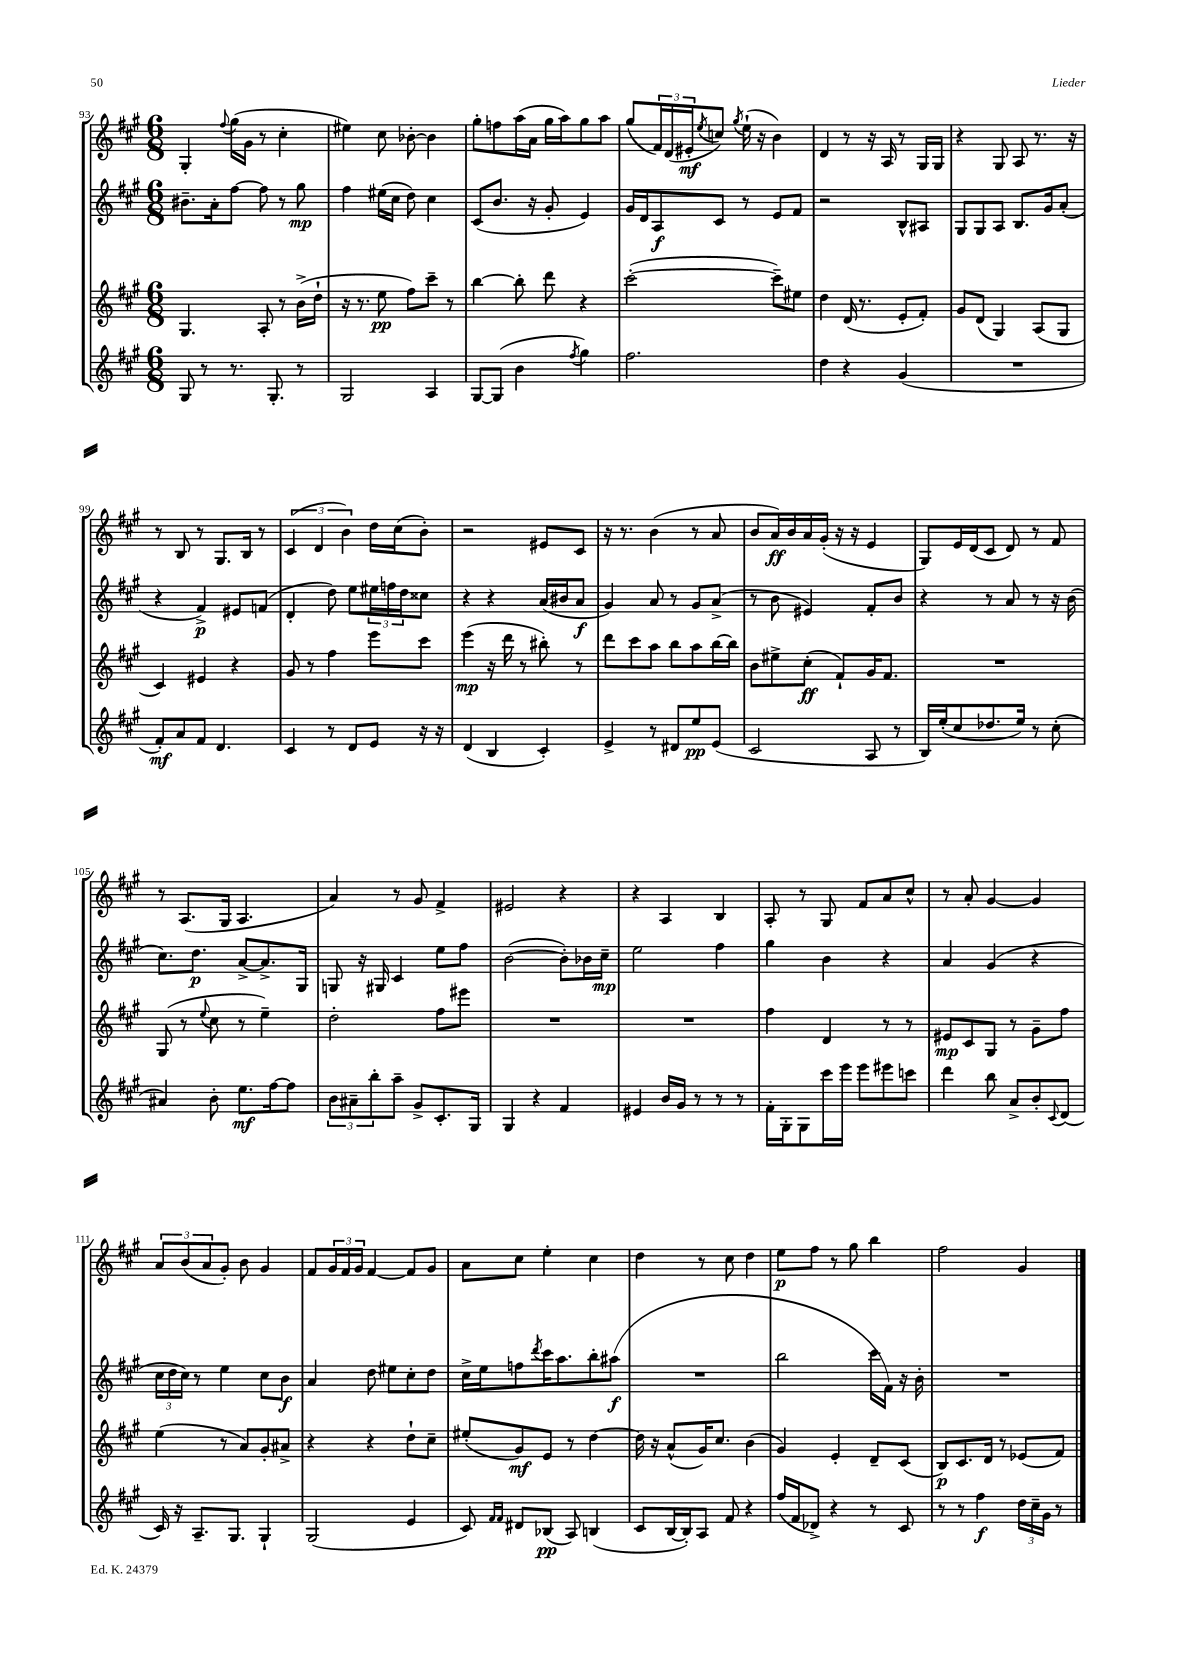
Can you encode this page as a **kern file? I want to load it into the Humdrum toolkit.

**kern	**kern	**kern	**kern
*staff4	*staff3	*staff2	*staff1
*clefG2	*clefG2	*clefG2	*clefG2
*k[f#c#g#]	*k[f#c#g#]	*k[f#c#g#]	*k[f#c#g#]
*M6/8	*M6/8	*M6/8	*M6/8
8G#	4.G#	8.b#~	4G#'
8r	.	.	.
.	.	16a'	.
.	.	.	8qqff#
8.r	.	[8ff#	(16gg#
.	.	.	16g#
.	8A'	8ff#]	8r
8.G#'	.	.	.
.	8r	8r	4cc#'
8r	(16b^	8gg#	.
.	16dd`	.	.
=	=	=	=
2G#	16r	4ff#	4ee#)
.	8.r	.	.
.	8ee	(16ee#	8cc#
.	.	16cc#	.
.	8ff#)	8dd)	[8b-'
4A	8ccc#~	4cc#	4b-]
.	8r	.	.
=	=	=	=
[8G#	[4bb	(8c#	8gg#'
(8G#]	.	8.b	8ff
4b	8bb']	.	(16aa
.	.	16r	16a
.	8ddd	8g#'	16gg#
.	.	.	16aa)
8qff#	.	.	.
4gg#)	4r	4e)	8gg#
.	.	.	8aa
=	=	=	=
2.ff#	([2ccc#'	16g#	(8gg#
.	.	16d	.
.	.	8A	24f#)
.	.	.	(24d
.	.	.	24e#'
.	.	.	8qee
.	.	8c#	8cc)
.	.	.	8qgg#
.	.	8r	(16ee`
.	.	.	16r
.	8ccc#~])	8e	4b)
.	8ee#	8f#	.
=	=	=	=
4dd	4dd	2r	4d
4r	(16d	.	8r
.	8.r	.	.
.	.	.	16r
.	.	.	16A
(4g#	8e'	8B^^	8r
.	8f#')	8A#	16G#
.	.	.	16G#
=	=	=	=
2.r	8g#	8G#	4r
.	(8d	8G#	.
.	4G#)	8A	8G#
.	.	8.B	8A
.	(8A	.	8.r
.	.	16g#	.
.	8G#	(8a'	.
.	.	.	16r
=	=	=	=
8f#')	4c#)	4r	8r
8a	.	.	8B
8f#	4e#	4f#^)	8r
4.d	.	.	8.G#
.	4r	8e#	.
.	.	.	16B
.	.	(8f	8r
=	=	=	=
4c#	8g#	4d'	(6c#
.	8r	.	.
.	.	.	6d
8r	4ff#	8dd)	.
.	.	.	6b)
8d	.	8ee	.
8e	8eee	24ee#	16dd
.	.	24ff	.
.	.	.	(16cc#
.	.	24dd	.
16r	8ccc#	8cc##	8b')
16r	.	.	.
=	=	=	=
(4d	(4eee	4r	2r
4B	16r	4r	.
.	16ddd	.	.
.	8r	.	.
4c#')	8bb#')	(16a	8e#
.	.	16b#	.
.	8r	8a	8c#
=	=	=	=
4e^	8ddd	4g#)	16r
.	.	.	8.r
.	8ccc#	.	.
8r	8aa	8a	(4b
8d#	8bb	8r	.
8ee	8aa	8g#	8r
(8e	[16bb	(8a^	8a
.	16bb]	.	.
=	=	=	=
2c#	8b	8r	8b
.	8ee#^	8b	16a)
.	.	.	16b
.	(8cc#'	4e#)	16a
.	.	.	(16g#'
.	8f#`)	.	16r
.	.	.	16r
8A	16g#	8f#'	4e
.	8.f#	.	.
8r	.	8b	.
=	=	=	=
16B)	2.r	4r	8G#)
(16ee'	.	.	.
8cc#	.	.	16e
.	.	.	(16d
8.dd-	.	8r	8c#
.	.	8a	8d)
16ee)	.	.	.
8r	.	8r	8r
(8cc#'	.	16r	8f#
.	.	(16b	.
=	=	=	=
4a#)	(8G#	8.cc#)	8r
.	8r	.	(8.A
.	.	8.dd	.
.	8qqee	.	.
8b'	8cc#	.	.
.	.	.	16G#
8.ee	8r	[8a^	4.A
.	4ee~)	8.a^]	.
[16ff#	.	.	.
8ff#]	.	.	.
.	.	16G#	.
=	=	=	=
12b	2dd'	8G	4a)
12a#~	.	.	.
.	.	16r	.
12bb'	.	.	.
.	.	16G#	.
8aa~	.	4c#	8r
8g#^	.	.	8g#
8.c#'	8ff#	8ee	4f#^
.	8eee#	8ff#	.
16G#	.	.	.
=	=	=	=
4G#	2.r	([2b	2e#
4r	.	.	.
4f#	.	8b'])	4r
.	.	16b-	.
.	.	16cc#~	.
=	=	=	=
4e#	2.r	2ee	4r
16b	.	.	4A
16g#	.	.	.
8r	.	.	.
8r	.	4ff#	4B
8r	.	.	.
=	=	=	=
16f#'	4ff#	4gg#	8A'
16G#'	.	.	.
8G#	.	.	8r
16ccc#	4d	4b	8G#
16eee	.	.	.
8eee	.	.	8f#
8eee#	8r	4r	8a
8ccc	8r	.	8cc#^^
=	=	=	=
4ddd	8e#	4a	8r
.	8c#	.	8a'
8bb	8G#	(4g#	[4g#
8a^	8r	.	.
8b'	8g#~	4r	4g#]
8qqc#	.	.	.
(8d	8ff#	.	.
=	=	=	=
16c#)	(4ee	24cc#	12a
.	.	24dd	.
16r	.	.	.
.	.	24cc#)	(12b
8.A~	.	8r	.
.	.	.	12a
.	8r	4ee	8g#')
8.G#	.	.	.
.	8a)	.	8b
4G#`	8g#'	8cc#	4g#
.	8a#^	8b	.
=	=	=	=
(2G#	4r	4a	8f#
.	.	.	24g#
.	.	.	24f#
.	.	.	24g#
.	4r	8dd	[4f#
.	.	8ee#	.
4e	8dd`	8cc#'	8f#]
.	8cc#~	8dd	8g#
=	=	=	=
8c#)	(8ee#'	16cc#^	8a
.	.	16ee	.
16qqf#	.	.	.
16qqf#	.	.	.
8d#	8g#)	8ff	8cc#
.	.	8qddd	.
(8B-	8e	16ccc#	4ee'
.	.	8.aa	.
8A)	8r	.	.
(4B	[4dd	8bb'	4cc#
.	.	(8aa#	.
=	=	=	=
8c#	16dd]	2.r	4dd
.	16r	.	.
[16B	(8a^^	.	.
16B'])	.	.	.
8A	16g#)	.	8r
.	8.cc#	.	.
8f#	.	.	8cc#
4r	(4b	.	4dd
=	=	=	=
(16ff#	4g#)	2bb	8ee
16f#	.	.	.
8d-^)	.	.	8ff#
4r	4e'	.	8r
.	.	.	8gg#
8r	8d~	16ccc#	4bb
.	.	16f#)	.
8c#	(8c#	16r	.
.	.	16b'	.
=	=	=	=
8r	8B)	2.r	2ff#
8r	8.c#	.	.
4ff#	.	.	.
.	16d	.	.
.	8r	.	.
24dd	(8e-	.	4g#
24cc#~	.	.	.
24g#	.	.	.
8r	8f#)	.	.
==	==	==	==
*-	*-	*-	*-
